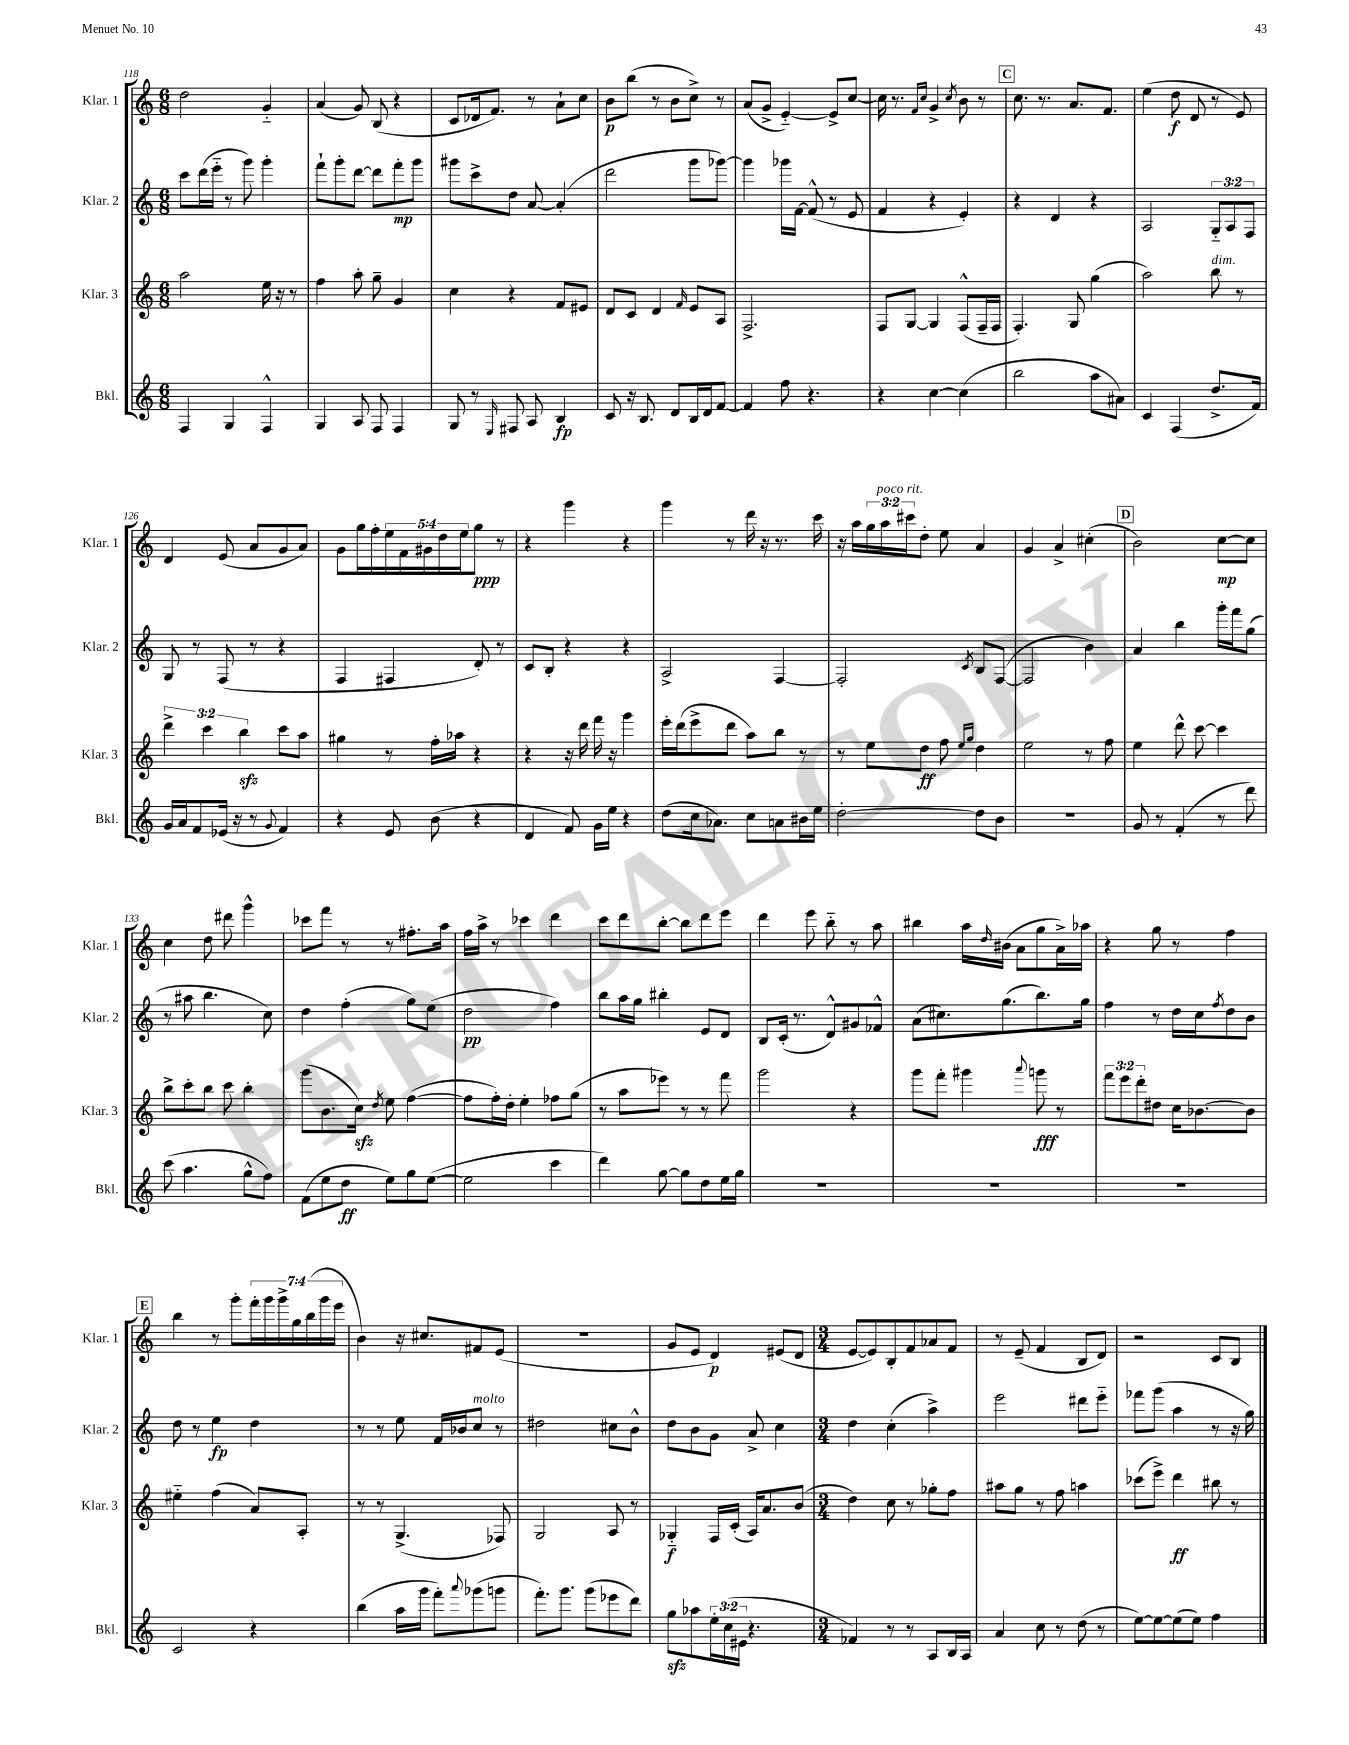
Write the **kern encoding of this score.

**kern	**kern	**kern	**kern
*staff4	*staff3	*staff2	*staff1
*clefG2	*clefG2	*clefG2	*clefG2
*k[]	*k[]	*k[]	*k[]
*M6/8	*M6/8	*M6/8	*M6/8
4F	2aa	8ccc	2dd
.	.	(16ddd	.
.	.	16eee'~	.
4G	.	8r	.
.	.	8ggg)	.
4F^^	16ee	4ggg'	4g'~
.	16r	.	.
.	8r	.	.
=	=	=	=
4G	4ff	8fff`	(4a
.	.	8ggg'	.
8A	8aa'	[8ddd	8g)
8F	8gg~	8ddd]	(8B
4F	4g	8fff'	4r
.	.	8ggg	.
=	=	=	=
8G	4cc	8ggg#	8c
8r	.	8ccc^	16d-
.	.	.	8.f)
16qqE	.	.	.
8F#	4r	8dd	.
8A	.	[8a	8r
4B	8f	(4a']	8a`
.	8e#	.	8cc
=	=	=	=
8c	8d	2ddd	8b
16r	8c	.	(8bb
8.B	.	.	.
.	4d	.	8r
8d	.	.	8b
.	16qqf	.	.
16B	8e	8ggg	8cc^)
16d	.	.	.
[8f	8A	[8ggg-)	8r
=	=	=	=
4f]	2.F^	4ggg-]	(8a
.	.	.	8g^
8ff	.	16ggg-	[4e'~)
.	.	[16f	.
4.r	.	(8f^^]	.
.	.	8r	8e^]
.	.	8e	[8cc
=	=	=	=
4r	8F	4f	16cc]
.	.	.	8.r
.	[8G	.	.
.	.	.	16qqf
.	.	.	16qqcc
[4cc	4G]	4r	4g^
.	.	.	8qcc
(4cc]	(8F^^	4e')	8b
.	16F~	.	8r
.	16F	.	.
=	=	=	=
2bb	4.F')	4r	8.cc
.	.	.	8.r
.	.	4d	.
.	8G	.	8.a
8aa	(4gg	4r	.
.	.	.	8.f
8a#)	.	.	.
=	=	=	=
4c	2aa)	2A	(4ee
(4F	.	.	8dd
.	.	.	8d
8.dd^	8bb	12G'~	8r
.	.	12A	.
.	8r	.	8e)
.	.	12F	.
16f)	.	.	.
=	=	=	=
16g	6ddd^	8G	4d
16a	.	.	.
8f	.	8r	.
.	6ccc	.	.
(16e-	.	(8F	(8e
16r	.	.	.
.	6bb	.	.
8r	.	8r	8a
8qqg	.	.	.
4f)	8ccc	4r	8g
.	8aa	.	8a)
=	=	=	=
4r	4gg#	4F	8g
.	.	.	16gg
.	.	.	16ff'
8e	8r	4F#	20ee
.	.	.	20f
.	.	.	20g#
(8b	16ff'	.	.
.	.	.	20dd
.	16aa-	.	.
.	.	.	20ee
4r	4r	8d')	8gg
.	.	8r	8r
=	=	=	=
4d	4r	8c	4r
.	.	8B'	.
8f)	16r	4r	4ggg
.	16ddd	.	.
16g	16fff	.	.
16ee	16r	.	.
4r	4ggg	4r	4r
=	=	=	=
(8dd	16eee'	2A^	4ggg
.	(16ddd	.	.
16cc	8eee^	.	.
8.a-)	.	.	.
.	8ddd	.	8r
8cc	8aa)	.	16ddd
.	.	.	16r
8a	8bb	[4F	8.r
16b#	8r	.	.
16ee	.	.	16ccc
=	=	=	=
[2dd'	8r	2F']	16r
.	.	.	16aa
.	8ee	.	24gg
.	.	.	24aa
.	.	.	24ccc#
.	8dd	.	8dd'
.	8ff	.	8ee
.	16qqee	.	.
.	16qqgg	8qc	.
8dd]	4dd	8B	4a
8b	.	([8F	.
=	=	=	=
2.r	2ee	2F]	4g
.	.	.	4a^
.	8r	4b)	(4cc#'
.	8ff	.	.
=	=	=	=
8g	4ee	4a	2b)
8r	.	.	.
(4f'	8ddd^^	4bb	.
.	[8ccc	.	.
8r	4ccc]	16ggg'	[8cc
.	.	16fff	.
8ddd)	.	(8gg	8cc]
=	=	=	=
(8ccc	8bb^	8r	4cc
4.aa	8ccc'	8aa#	.
.	8bb	4.bb	8dd
.	8ccc	.	8ddd#
8gg^^	4bb'	.	4ggg^^
8ff)	.	8cc)	.
=	=	=	=
(8f	(8ggg	4dd	8ccc-
8ee	8.b	.	8fff
8dd	.	(4ff'	8r
.	16cc)	.	.
.	8qdd	.	.
8ee)	8ee	.	8r
8gg	([4ff	8gg)	8.ff#'
([8ee	.	(8ee	.
.	.	.	16aa
=	=	=	=
2ee]	8ff]	2dd	16ff
.	.	.	16aa^
.	16ff')	.	8r
.	16dd'	.	.
.	4ee'	.	4ccc-
4ccc	8ff-	4ff)	4ddd
.	(8gg	.	.
=	=	=	=
4ddd)	8r	8bb	8ccc
.	8aa	16aa	8ddd
.	.	16gg	.
[8gg	8eee-)	4bb#'	[8bb'
8gg]	8r	.	8bb]
8dd	8r	8e	8ddd
16ee	8fff	8d	8eee
16gg	.	.	.
=	=	=	=
2.r	2ggg	8B	4ddd
.	.	(16c'	.
.	.	8.r	.
.	.	.	8eee
.	.	8d^^)	8bb'~
.	4r	8g#	8r
.	.	8f-^^	8aa
=	=	=	=
2.r	8ggg	(8a	4bb#
.	8fff'	8.cc#)	.
.	4ggg#	.	16aa
.	.	.	16qqdd
.	.	(8.gg	(16b#
.	.	.	8a
.	8qqaaa	.	.
.	8ggg	8.bb)	8gg
.	8r	.	16a^)
.	.	16gg	16aa-
=	=	=	=
2.r	12fff	4ff	4r
.	12eee	.	.
.	12ddd'	.	.
.	8dd#	8r	8gg
.	16cc	16dd	8r
.	[8.b-	16cc	.
.	.	8qff	.
.	.	8dd	4ff
.	8b-]	8b	.
=	=	=	=
2c	4ee#'~	8dd	4bb
.	.	8r	.
.	(4ff	4ee	8r
.	.	.	8ggg'
4r	8a)	4dd	28fff'
.	.	.	28ggg
.	.	.	28ggg^
.	.	.	28gg
.	8A'	.	.
.	.	.	(28bb
.	.	.	28ggg
.	.	.	28eee
=	=	=	=
(4bb	8r	8r	4b)
.	8r	8r	.
16aa	(4.G^	8ee	16r
16ggg	.	.	8.cc#
8fff')	.	16f	.
.	.	16b-	.
8qqaaa	.	.	.
(8ggg-	.	8cc	8f#
8ggg	8F-)	8r	(8e
=	=	=	=
8.fff')	2G	2dd#	2.r
8.ggg	.	.	.
(8ggg	.	.	.
8eee-	8A	8cc#	.
8ddd)	8r	8b^^	.
=	=	=	=
8gg	4G-'~	8dd	8g
8aa-	.	8b	8e
24ee'	16F	8g	4d)
(24cc	.	.	.
.	(16c'	.	.
24e#	.	.	.
4.r	16A)	8a^	.
.	8.a	.	.
.	.	4cc	(8e#
.	(8b	.	8d
=	=	=	=
*M3/4	*M3/4	*M3/4	*M3/4
4f-)	4dd)	4dd	[8e
.	.	.	8e])
8r	8cc	(4cc'	8B'
8r	8r	.	8f
8A	8gg-'	4aa^)	8a-
16B	8ff	.	8f
16A	.	.	.
=	=	=	=
4a	8aa#	2eee	8r
.	8gg	.	(8e~
8cc	8r	.	4f
8r	8ff	.	.
(8dd	4aa	8ddd#	8B
8r	.	8eee'~	8d)
=	=	=	=
[8ee)	(8ccc-	8fff-	2r
8ee_	8eee^)	(8ggg	.
(8ee]	4ddd	4aa	.
8ee)	.	.	.
4ff	8bb#	8r	8c
.	8r	16r	8B
.	.	16gg)	.
==	==	==	==
*-	*-	*-	*-
